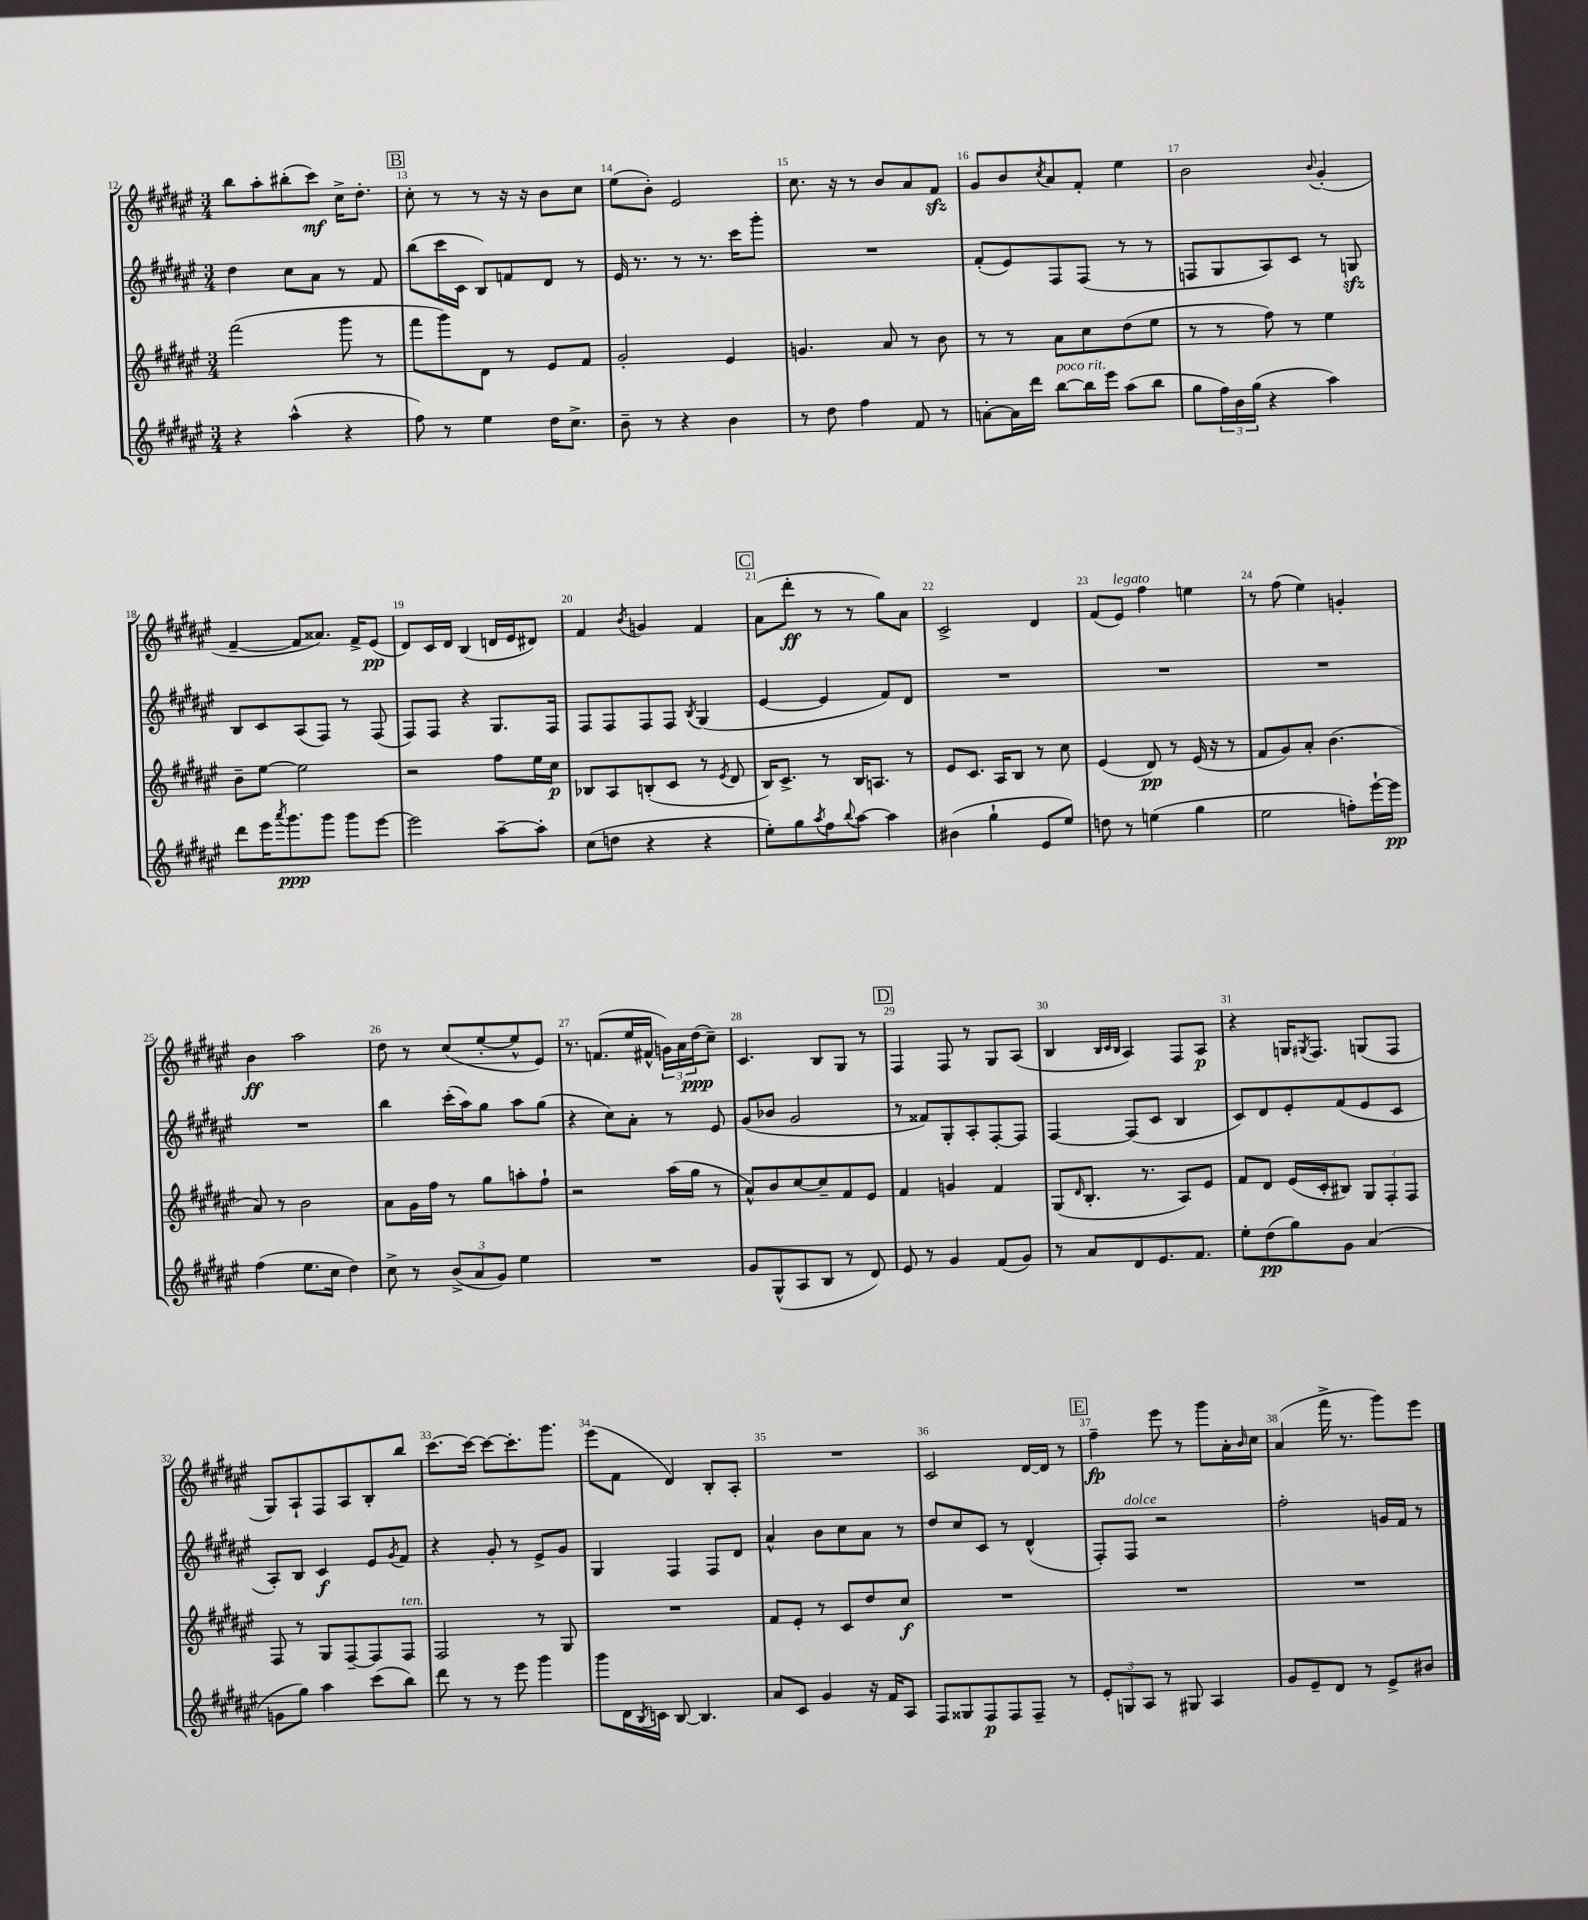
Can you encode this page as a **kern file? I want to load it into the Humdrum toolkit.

**kern	**kern	**kern	**kern
*staff4	*staff3	*staff2	*staff1
*clefG2	*clefG2	*clefG2	*clefG2
*k[f#c#g#d#a#e#]	*k[f#c#g#d#a#e#]	*k[f#c#g#d#a#e#]	*k[f#c#g#d#a#e#]
*M3/4	*M3/4	*M3/4	*M3/4
4r	(2fff#	4dd#	8bb
.	.	.	8aa#'
(4aa#^^	.	8cc#	(8bb#'
.	.	8a#	8ccc#)
4r	8ggg#	8r	16cc#^
.	.	.	8.dd#'
.	8r	8f#	.
=	=	=	=
8ff#)	8fff#	(8bb	8cc#'
8r	8ggg#)	16ccc#	8r
.	.	16c#	.
4ee#	8d#	8B)	8r
.	8r	8f	16r
.	.	.	16r
16dd#	8e#	8d#	8b
8.cc#^	.	.	.
.	8f#	8r	8cc#
=	=	=	=
8b~	2g#'	16e#	(8ee#
.	.	8.r	.
8r	.	.	8b')
4r	.	8r	2e#
.	.	8.r	.
4b	4e#	.	.
.	.	16ccc#	.
.	.	8ggg#'	.
=	=	=	=
8r	4.g	2.r	8.cc#
8dd#	.	.	.
.	.	.	16r
4ff#	.	.	8r
.	8a#	.	8b
8f#	8r	.	8a#
8r	8b	.	8f#
=	=	=	=
[8a'	8r	(8f#'	8g#
16a]	8r	8e#)	8b
16ddd#	.	.	.
.	.	.	8qcc#
[8bb	8a#	8F#	8a#
16bb]	8cc#	(8F#	8f#'
16eee#	.	.	.
(8aa#	(8dd#	8r	4ee#
8bb	8ee#	8r	.
=	=	=	=
8gg#	8r	8F	2b
24ff#)	8r	8G#	.
24b	.	.	.
(24gg#	.	.	.
4r	8ff#)	8A#)	.
.	8r	8c#	.
.	.	.	8qqb
4aa#)	4ee#	8r	(4g#'
.	.	8G	.
=	=	=	=
8ddd#	8b~	8B	[4f#~
16eee#	[8ee#	8c#	.
8qaaa#	.	.	.
8.ggg#	.	.	.
.	2ee#]	(8A#	8f#]
8ggg#	.	8F#)	8.a##)
8ggg#	.	8r	.
.	.	.	16f#^
[8eee#	.	(8F#	(8e#
=	=	=	=
2eee#]	2r	8F#)	8d#)
.	.	8F#	16c#
.	.	.	16d#
.	.	4r	(4B
[8aa#~	8ff#	8.G#	16d
.	.	.	16e#
8aa#']	16ee#	.	8d#)
.	16cc#	16F#	.
=	=	=	=
(8cc#	8B-	8F#	4f#
8dd	8A#	8F#	.
.	.	.	8qb
4r	(8B'	8F#	4g
.	8c#	8F#	.
.	.	8qB	.
4r	8r	(4G#	4f#
.	8qe#	.	.
.	8d#	.	.
=	=	=	=
8ee#')	16B)	[4e#	(8a#
.	8.c#^	.	.
8gg#	.	.	8ddd#'
8qaa#	.	.	.
8ff#	8r	4e#]	8r
8qqbb	.	.	.
[8aa#	16B	.	8r
.	8.A	.	.
4aa#]	.	8f#)	8gg#)
.	8r	8d#	8a#
=	=	=	=
(4b#	8e#	2.r	2c#^
.	8.c#	.	.
4gg#`	.	.	.
.	16A#	.	.
.	8B	.	.
8e#	8r	.	4d#
8ee#)	8cc#	.	.
=	=	=	=
8dd	(4e#	2.r	(8f#
8r	.	.	8e#)
(4ee	8d#)	.	4ff#
.	8r	.	.
4gg#	(16e#	.	4ee
.	16r	.	.
.	8r	.	.
=	=	=	=
2ee#	8f#	2.r	8r
.	8g#)	.	(8ff#
.	8a#'	.	4ee#)
.	(4.b	.	.
8ff')	.	.	4g'
[16eee#`	.	.	.
16eee#]	.	.	.
=	=	=	=
(4ff#	8a#)	2.r	4b
.	8r	.	.
8.ee#	2b	.	2aa#
16cc#	.	.	.
4dd#)	.	.	.
=	=	=	=
8cc#^	8a#	4bb	8dd#
8r	16g#	.	8r
.	16ff#	.	.
(12b^	8r	(16ccc#'	(8cc#
.	.	16aa#)	.
12a#	.	.	.
.	8gg#	8gg#	[8ee#'
12g#)	.	.	.
4ee#	8aa'	8aa#	8ee#^^]
.	8ff#`	(8gg#	8e#)
=	=	=	=
2.r	2r	4r	8.r
.	.	.	(8.f
.	.	8cc#)	.
.	.	8a#'	16ee#
.	.	.	16f#^^
.	(16aa#	8r	24g)
.	.	.	24a#
.	16gg#	.	.
.	.	.	(24dd#
.	8r	8e#	8cc#~)
=	=	=	=
8g#	8a#^^)	(8g#	4.c#
(8G#^^	8b	8b-	.
8A#	[8cc#	2g#	.
8B	8cc#~]	.	8B
8r	8f#	.	8G#
8d#)	8e#	.	8r
=	=	=	=
8e#	4f#	8r	4F#
8r	.	8f##)	.
4g#	4g	8G#'	8F#
.	.	8A#'	8r
(8f#	4f#	[8F#'	8G#
8g#)	.	8F#]	(8A#
=	=	=	=
8r	(8G#	[4F#	4B
.	16qqd#	.	.
8a#	8.B'	.	.
.	.	.	32qqB
.	.	.	32qqc#
.	.	.	32qqB
8d#	.	(8F#]	4A#)
.	8.r	.	.
8.e#	.	8c#	.
.	8A#)	4B	8F#
8.f#	.	.	.
.	8e#	.	8A#
=	=	=	=
8ee#'	8f#	8c#)	4r
(8dd#	8d#	8d#	.
8gg#)	(16e#	8e#'	16G
.	.	.	8qG#
.	16c#'	.	8.F#
8g#	8B#)	(8f#	.
(4a#	12G#	8e#	(8G
.	12F#'	.	.
.	.	8c#	8F#
.	12F#	.	.
=	=	=	=
8g	8F#	8A#')	8G#)
8gg#)	8r	8B	8A#`
4aa#	8G#	4c#	8F#
.	[8F#~	.	8A#
(8ccc#	8F#]	8e#	8B'
.	.	8qg#	.
8bb)	8F#	8f#	8bb
=	=	=	=
8ddd#	2F#	4r	[8.ccc#
8r	.	.	.
.	.	.	16ccc#_
8r	.	8g#'	8ccc#_
8eee#	.	8r	8.ccc#']
4ggg#	8r	8e#^	.
.	.	.	8.ggg#
.	8G#	8g#	.
=	=	=	=
8ggg#	2.r	4G#	(8eee#
16d#	.	.	8f#
8qB	.	.	.
16c	.	.	.
[8B	.	4F#	4d#)
4.B]	.	.	.
.	.	8F#	8B'
.	.	8d#	8A#'
=	=	=	=
8a#	8f#	4a#^^	2.r
8c#	8e#'	.	.
4g#	8r	8b	.
.	8c#	8cc#	.
16r	8dd#	8a#	.
16f#	.	.	.
8A#	8cc#	8r	.
=	=	=	=
8F#	2.r	8dd#	2c#
8G##	.	8cc#	.
8F#	.	8c#	.
8F#	.	8r	.
8F#~	.	(4d#^^	[16d#
.	.	.	16d#]
8r	.	.	8r
=	=	=	=
12e#'	2.r	8F#')	4ff#~
12G	.	.	.
.	.	8F#	.
12A#	.	.	.
8r	.	2r	8eee#
8G#	.	.	8r
4A#	.	.	8ggg#
.	.	.	16a#'
.	.	.	16qqb
.	.	.	16cc#
=	=	=	=
8g#	2.r	2ff#'	(4a#
8e#~	.	.	.
8d#	.	.	16fff#^
.	.	.	8.r
8r	.	.	.
8e#^	.	16g	8ggg#)
.	.	16f#	.
8b#	.	8r	8eee#
==	==	==	==
*-	*-	*-	*-
